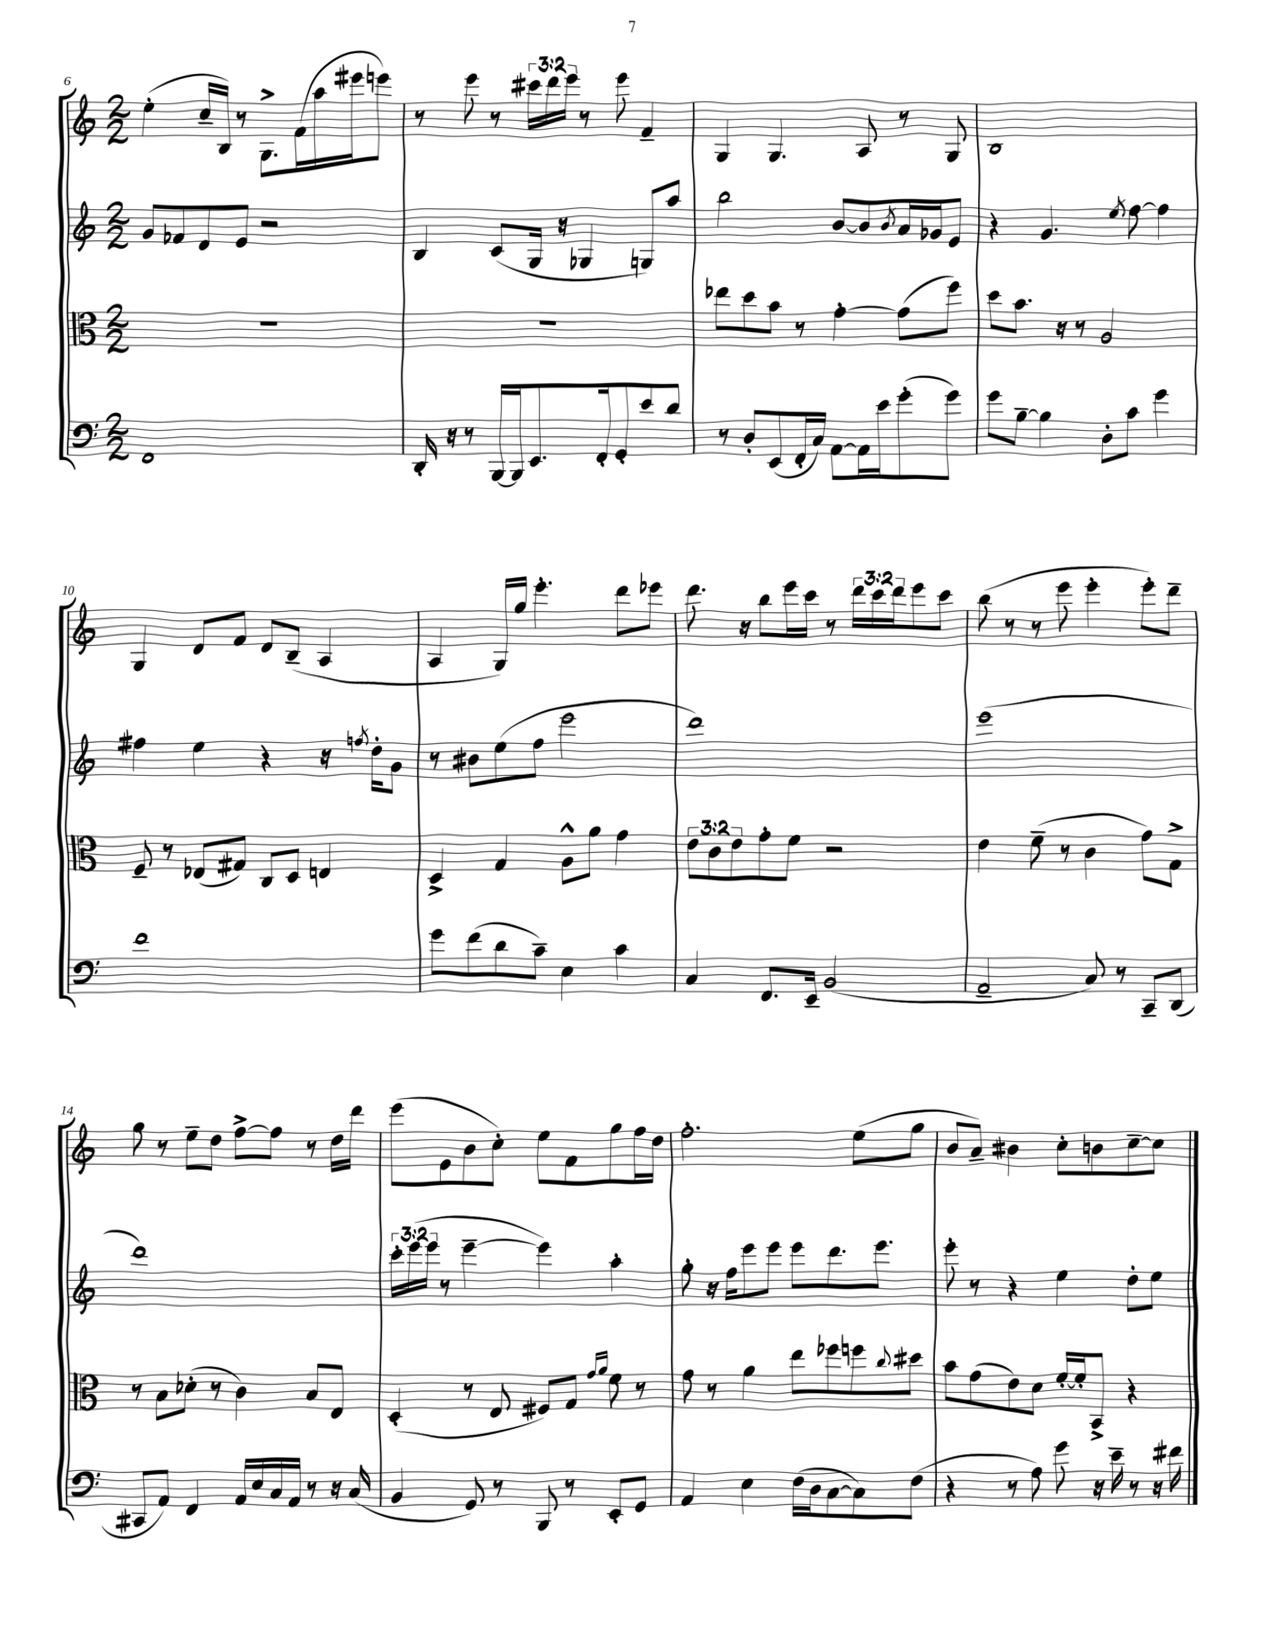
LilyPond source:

<<
\new StaffGroup <<
\new Staff = "s0" {
    \clef treble \key c \major \numericTimeSignature \time 2/2 \override Staff.TupletNumber.text = #tuplet-number::calc-fraction-text
    e''4-.( c''16-- b16) r8 g8.-> f'16( a''16 eis'''16 e'''8) |
    r8 e'''8 r8 \tuplet 3/2 { cis'''16 d'''16 e'''16 } r8 e'''8 f'4-- |
    g4 g4. a8 r8 g8 |
    b1 |
    g4 d'8 f'8 d'8 b8--( a4 |
    a4 g16) g''16 e'''4.-. d'''8 ees'''8 |
    d'''8. r16 b''8 e'''16 c'''16 r8 \tuplet 3/2 { d'''16 c'''16 d'''16 } e'''8 c'''8 |
    b''8( r8 r8 e'''8 e'''4-. e'''8-.) d'''8-- |
    g''8 r8 e''8-- d''8 f''8~-> f''8 r8 d''16 d'''16 |
    e'''8( e'8 b'8 c''8-.) e''8 f'8 g''8 f''16 d''16 |
    f''2.-. e''8( g''8 |
    b'8 a'8--) bis'4 c''8-. b'8 c''8~-- c''8 \bar "|." |
}
\new Staff = "s1" {
    \clef treble \key c \major \numericTimeSignature \time 2/2 \override Staff.TupletNumber.text = #tuplet-number::calc-fraction-text
    g'8 fes'8 d'8 e'8 r2 |
    b4 c'8( g16 r16 ges4 g8) a''8 |
    b''2 b'8~ b'8 \acciaccatura { b'8 } a'16 ges'16 e'8 |
    r4 g'4. \acciaccatura { e''8 } f''8~ f''4 |
    fis''4 e''4 r4 r16 \acciaccatura { f''8 } d''16-. g'8 |
    r8 bis'8 e''8( f''8 e'''2 |
    d'''1) |
    e'''1( |
    d'''1) |
    \tuplet 3/2 { c'''16-. e'''16( e'''16 } r8 e'''4~-- e'''4) a''4-. |
    g''8-. r16 f''16 e'''8 e'''8 e'''8 d'''8. e'''8. |
    e'''8-. r8 r4 e''4 d''8-. e''8 \bar "|." |
}
\new Staff = "s2" {
    \clef alto \key c \major \numericTimeSignature \time 2/2 \override Staff.TupletNumber.text = #tuplet-number::calc-fraction-text
    R1 |
    R1 |
    ees''8 d''8 b'8 r8 g'4~-. g'8( f''8) |
    d''8 b'8. r16 r8 a2 |
    f8-- r8 ees8( gis8) c8 d8 e4 |
    d4-> g4 a8-^ a'8 g'4 |
    \tuplet 3/2 { e'8 c'8 e'8 } g'8-. f'8 r2 |
    e'4 f'8--( r8 c'4 g'8) g8-> |
    r8 b8 des'8-.( r8 c'4) b8 e8 |
    d4-.( r8 e8 fis8) g8 \grace { g'16 a'16 } f'8 r8 |
    g'8 r8 a'4 e''8 fes''8 f''8 \appoggiatura { c''8 } dis''8 |
    b'8 g'8( e'8) d'8 f'16~-. f'16-. b,8-> r4 \bar "|." |
}
\new Staff = "s3" {
    \clef bass \key c \major \numericTimeSignature \time 2/2
    f,1 |
    d,16-. r16 r8 b,,16~ b,,16 e,8. f,16-. g,8-. e'8 d'8 |
    r8 d8-. e,8( f,16-. c16) a,8~ a,16 e'16 g'8-.( g'8) |
    g'8 b8~-- b4 d8-. c'8 g'4 |
    f'1 |
    g'8 f'8( d'8 c'8--) e4 c'4 |
    c4 f,8. e,16-- b,2( |
    a,2-- c8) r8 c,8-- d,8( |
    cis,8 a,8) f,4 a,16 e16 c16 a,16 r8 r16 c16( |
    b,4 g,8) r8 b,,8 r8 e,8-. g,8 |
    a,4 e4 f16( d16 c8~ c8) f8( |
    r4 r8 a8) g'8 r16 e'16-- r8 r16 fis'16 \bar "|." |
}
>>
>>
\layout { \context { \Score currentBarNumber = #6 } }
